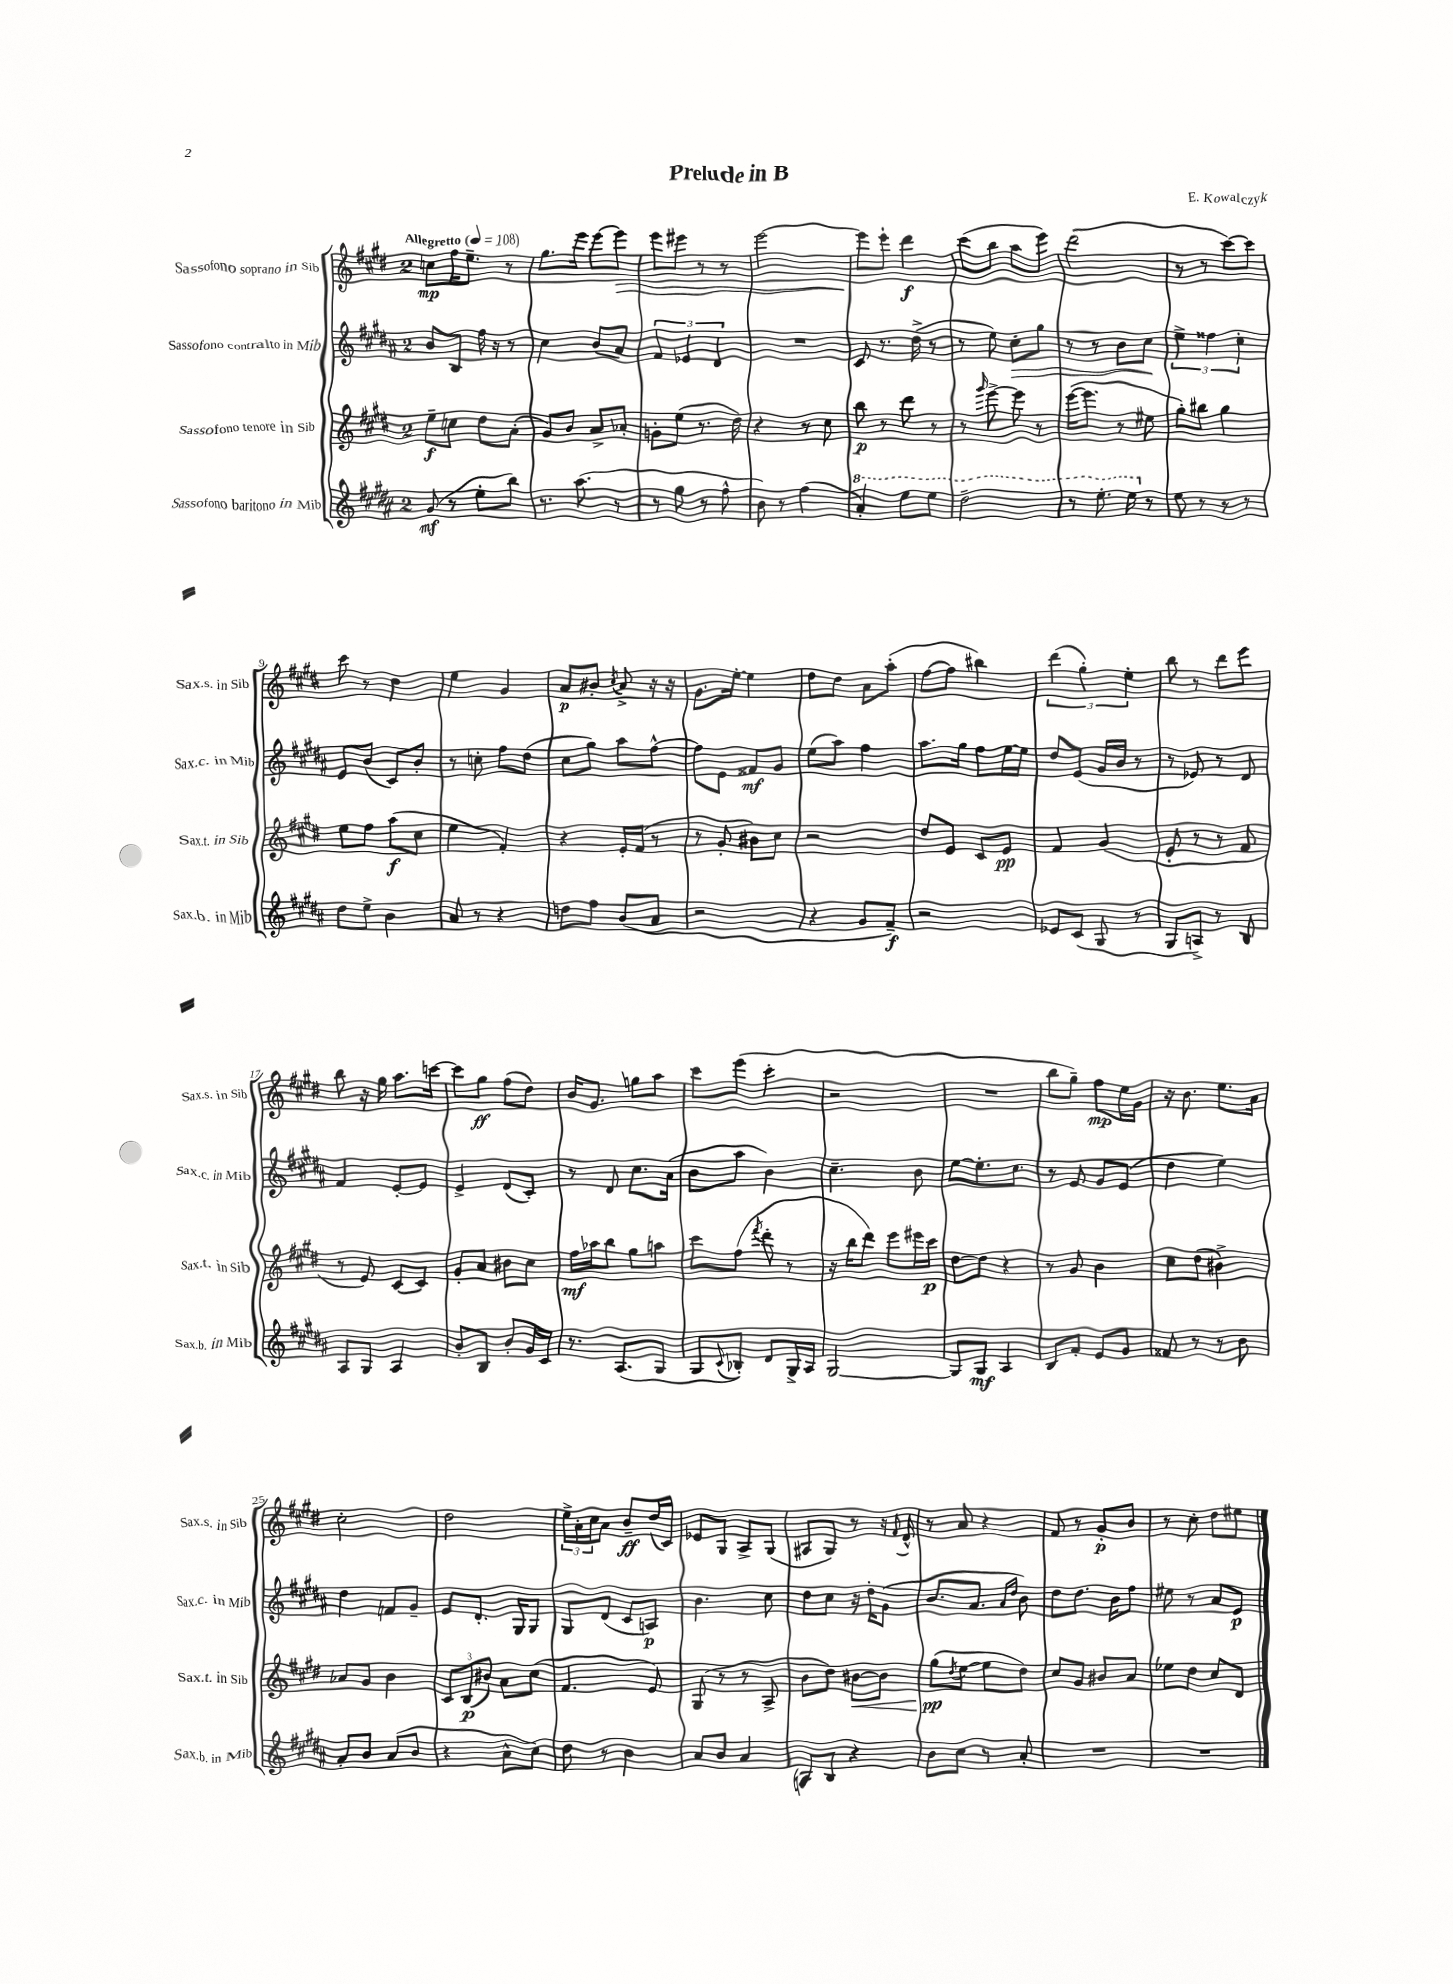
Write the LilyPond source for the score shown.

\header { title = "Prelude in B" composer = "E. Kowalczyk" }
<<
\new StaffGroup <<
\new Staff = "s0" \with { instrumentName = "Sassofono soprano in Sib" shortInstrumentName = "Sax.s. in Sib" } {
    \clef treble \key e \major \once \override Staff.TimeSignature.style = #'single-digit \time 2/4 \tempo "Allegretto" 4 = 108
    c''8\mp fis''16 e''8.-- r8 |
    gis''8. e'''16 e'''8~ e'''8\> |
    e'''8 eis'''8 r8 r8 |
    e'''2~ |
    e'''8\! e'''8-. dis'''4\f |
    cis'''8( b''8 a''8 e'''8) |
    dis'''2( |
    r8 r8 cis'''8~) cis'''8 |
    cis'''8 r8 dis''4 |
    e''4 gis'4 |
    a'8\p bis'8-. \acciaccatura { cis''8 } a'8-> r16 r16 |
    gis'8. e''16~-. e''4 |
    dis''8 dis''8 a'8 a''8-.( |
    fis''8~ fis''8 bis''4) |
    \tuplet 3/2 { dis'''4( gis''4-.) e''4-. } |
    b''8 r8 dis'''8 e'''8 |
    b''8 r16 gis''16 a''8. c'''16~ |
    c'''8 gis''8\ff fis''8( dis''8) |
    b'16 gis'8. g''8 a''8 |
    cis'''8 e'''8( cis'''4-. |
    r2 |
    R2 |
    b''8 gis''8--) fis''8\mp e''16 gis'16 |
    r16 b'8. e''8. a'16 |
    cis''2-. |
    dis''2 |
    \tuplet 3/2 { e''16-> a'16-. cis''16 } a'8 b'8--\ff dis''16( cis'16) |
    ees'8 gis8 a8-> gis8( |
    ais8 gis8) r8 r16 \appoggiatura { fis'8 } dis'16-^ |
    r8 a'8 r4 |
    fis'8 r8 gis'8-.\p b'8 |
    r8 cis''8-. dis''8 eis''8 \bar "|." |
}
\new Staff = "s1" \with { instrumentName = "Sassofono contralto in Mib" shortInstrumentName = "Sax.c. in Mib" } {
    \clef treble \key b \major \once \override Staff.TimeSignature.style = #'single-digit \time 2/4
    b'8 b8 fis''16 r16 r8 |
    cis''4 b'8( ais'8) |
    \tuplet 3/2 { fis'4 ees'4 dis'4 } |
    R2 |
    cis'8 r8. dis''16->( r8 |
    r8 e''8) cis''8-.\> gis''8 |
    r8 r8 b'8 cis''8\! |
    \tuplet 3/2 { e''4-> fisis''4 cis''4-. } |
    e'8 b'8( cis'8) b'8-. |
    r8 c''8-. fis''8 dis''8( |
    cis''8 gis''8) ais''8 fis''8~-^ |
    fis''8 e'8 fisis'8\mf gis'8 |
    e''8( ais''8) fis''4 |
    ais''8. gis''16 fis''8 e''16~ e''16 |
    dis''8 e'8( gis'16 b'16 r8 |
    r8 ees'8) r8 dis'8 |
    fis'4 e'8~-. e'8 |
    e'4-> dis'8( cis'8-.) |
    r8 dis'8 cis''8. ais'16( |
    b'8 ais''8 b'4) |
    cis''4.-- b'8 |
    e''8~ e''8.-. cis''8. |
    r8 e'8 gis'8 e'8( |
    dis''4 e''4) |
    dis''4 f'8 gis'8-- |
    e'8 dis'8.-. gis16 gis8 |
    gis8 dis'8( cis'8 a8\p) |
    b'4. cis''8 |
    dis''8 cis''8 r16 dis''16-. gis'8( |
    b'8. ais'8. \grace { ais'16 dis''16 } b'8) |
    dis''8 dis''8. b'16 fis''8 |
    eis''8 r8 ais'8 e'8\p \bar "|." |
}
\new Staff = "s2" \with { instrumentName = "Sassofono tenore in Sib" shortInstrumentName = "Sax.t. in Sib" } {
    \clef treble \key e \major \once \override Staff.TimeSignature.style = #'single-digit \time 2/4
    e''8--\f c''8 dis''8 a'8-.( |
    gis'8) b'8 a'8-> aes'8-. |
    g'8-. e''8( r8. dis''16) |
    r4 r8 cis''8 |
    b''8\p r8 dis'''8 r8 |
    r8 \grace { gis'''16 } e'''8~-> e'''8 r8 |
    e'''16~( e'''8. r8 eis''8 |
    gis''8-.) bis''8 gis''4 |
    e''8 fis''8 a''8\f( cis''8 |
    e''4 fis'4-.) |
    r4 e'16-. fis'16( r8 |
    r8 gis'8-. bis'8) cis''8 |
    r2 |
    dis''8 e'8 cis'8 e'8\pp |
    fis'4 gis'4( |
    e'8-. r8 r8 fis'8 |
    r8 e'8) cis'8~ cis'8 |
    gis'8-. a'8 bis'8 cis''8 |
    fis''16\mf aes''16 b''8 gis''8 a''8 |
    cis'''8 fis''8( \acciaccatura { fis'''8 } dis'''8-. r8 |
    r16 b''16 dis'''8) e'''8 eis'''16 cis'''16\p |
    dis''8~ dis''8 r4 |
    r8 gis'8 b'4 |
    cis''8 dis''8( bis'4->) |
    aes'8 gis'8 b'4 |
    \tuplet 3/2 { cis'8 b8\p( bis'8) } a'8 cis''8( |
    fis'4. e'8) |
    gis8( r8 r8 a8-> |
    b'8 dis''8) bis'8~\< bis'8 |
    gis''8\pp\!( \acciaccatura { dis''8 } e''8~ e''8 dis''8) |
    cis''8 gis'8 bis'8 a'8 |
    ees''8 dis''8 cis''8 dis'8 \bar "|." |
}
\new Staff = "s3" \with { instrumentName = "Sassofono baritono in Mib" shortInstrumentName = "Sax.b. in Mib" } {
    \clef treble \key b \major \once \override Staff.TimeSignature.style = #'single-digit \time 2/4
    gis'8\mf( r8 e''8-. b''8) |
    r8. ais''8.( r8 |
    r8 gis''8 r8 fis''8-^ |
    b'8) r8 fis''4( |
    \ottava #1 ais''4-.) e'''8 e'''8 |
    dis'''2-- |
    r8 e'''8.-. e'''16 \ottava #0 r8 |
    e''8 r8 r8 r8 |
    dis''8 e''8-> b'4 |
    ais'8 r8 r4 |
    d''8 fis''8 b'8( ais'8 |
    r2 |
    r4 gis'8 fis'8--\f) |
    r2 |
    ees'8 cis'8( gis8 r8 |
    gis8 a8->) r8 b8 |
    ais8 gis8 ais4 |
    b'8-. b8 b'8-. gis'16 cis'16 |
    r8. ais8.( gis8 |
    gis8 \appoggiatura { cis'8 } bes8-.) dis'8 gis16-> ais16 |
    gis2~ |
    gis8 gis8\mf ais4 |
    b8 fis'8-. e'8 gis'8 |
    fisis'8 r8 r8 b'8 |
    ais'8-. b'8 ais'8( b'8 |
    r4 ais'8-^ cis''8) |
    dis''8 r8 b'4 |
    ais'8 b'8 ais'4 |
    a8 b8 r4 |
    b'8 cis''8 r8 ais'8-. |
    R2 |
    R2 \bar "|." |
}
>>
>>
